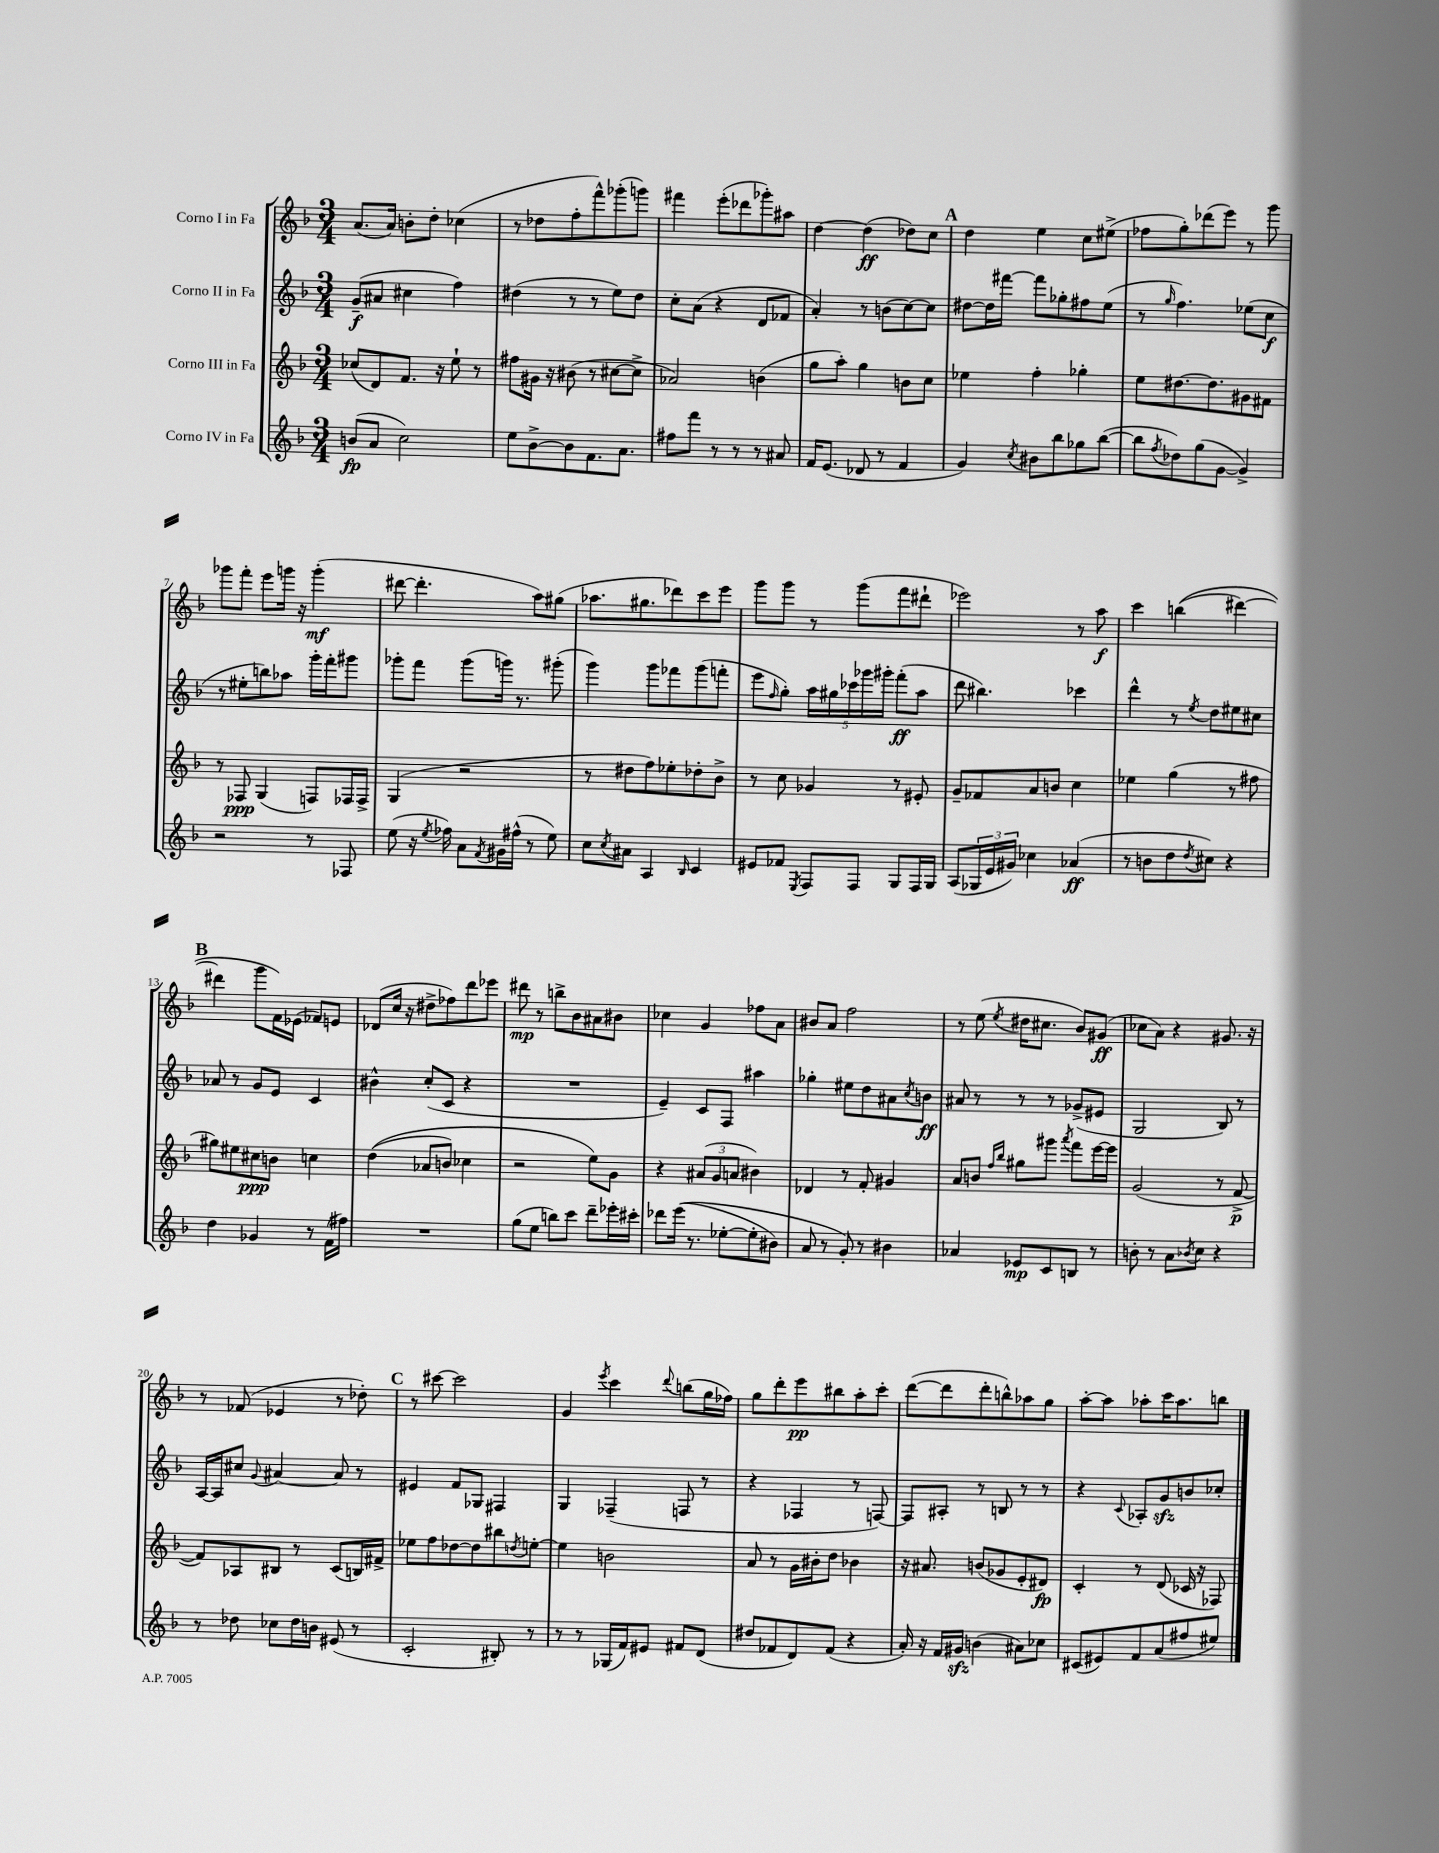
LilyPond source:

<<
\new StaffGroup <<
\new Staff = "s0" \with { instrumentName = "Corno I in Fa" } {
    \clef treble \key f \major \numericTimeSignature \time 3/4
    a'8.( a'16) b'8-. d''8-. ces''4( |
    r8 des''8 f''8-. f'''8-^) ges'''8-.( g'''8) |
    fis'''4 e'''8-.( des'''8 ges'''8-.) ais''8 |
    d''4~ d''4\ff( des''8) c''8 |
    \mark \markup { \bold "A" } d''4 e''4 c''8 eis''8->( |
    fes''8 g''8-.) des'''8( e'''8) r8 g'''8 |
    ges'''8 f'''8-. e'''8 g'''16 r16 g'''4-.\mf( |
    dis'''8~ dis'''4.-. a''8) gis''8( |
    aes''8. gis''8. des'''8) c'''8 e'''8 |
    g'''8 g'''8 r8 g'''8( f'''8 dis'''8-! |
    ees'''2) r8 a''8\f |
    c'''4 b''4(\( dis'''4~) |
    \mark \markup { \bold "B" } dis'''4 g'''8 f'16\) ees'16( fes'8) e'8 |
    des'8( c''16 r16 dis''8-> fes''8) d'''8 ees'''8 |
    dis'''8\mp r8 b''8-> bes'8 ais'8 bis'8 |
    ces''4 g'4 fes''8 a'8 |
    bis'8 a'8 f''2 |
    r8 e''8( \acciaccatura { e''8 } dis''16 cis''8. bes'8) gis'8\ff( |
    ces''8 a'8) r4 gis'8. r16 |
    r8 fes'8( ees'4 r8 des''8-.) |
    \mark \markup { \bold "C" } r8 cis'''8~ cis'''2 |
    g'4 \acciaccatura { e'''8 } c'''4 \appoggiatura { d'''8 } b''8( g''16 fes''16) |
    g''8 d'''8-. e'''8\pp bis''8 a''8-. c'''8-. |
    d'''8~( d'''8 d'''8-. b''8-^) aes''8 g''8 |
    a''8~-. a''8 aes''8-. c'''16 aes''8. b''8 \bar "|." |
}
\new Staff = "s1" \with { instrumentName = "Corno II in Fa" } {
    \clef treble \key f \major \numericTimeSignature \time 3/4
    g'8--\f( ais'8 cis''4 f''4) |
    dis''4( r8 r8 e''8) dis''8 |
    c''8-. a'8( r4 d'8 fes'8 |
    a'4-.) r8 b'8( c''8~) c''8 |
    \mark \markup { \bold "A" } dis''8~ dis''16 fis'''16~ fis'''8 ges''8-. fis''8 e''8( |
    r8 \grace { g''16 } f''4.) ees''8( c''8\f |
    r8 eis''8-. b''8) aes''8 g'''16-. f'''16-. gis'''8 |
    ges'''8-. f'''8 ges'''8( g'''16) r8. gis'''8-.( |
    g'''4) g'''8 fes'''8 g'''8( f'''8-. |
    e'''8 \grace { f''16 } g''8-.) \tuplet 5/4 { a''16 gis''16 ces'''16 ges'''16 gis'''16-. } f'''8-.\ff( a''8 |
    d'''8 bis''4.) ces'''4 |
    d'''4-^ r8 \acciaccatura { e''8 } d''8 eis''8 cis''8 |
    \mark \markup { \bold "B" } aes'8 r8 g'8 e'8 c'4 |
    bis'4-^ c''8-.( c'8 r4 |
    R2. |
    e'4--) c'8 f8 ais''4 |
    ges''4-. eis''8 d''8 ais'8 \acciaccatura { c''8 } b'8\ff |
    ais'8 r8 r8 r8 ges'8->( eis'8 |
    g2 bes8) r8 |
    a16~ a16 cis''8 \appoggiatura { g'8 } ais'4~ ais'8 r8 |
    \mark \markup { \bold "C" } eis'4 f'8 ges8 fis4 |
    g4 fes4--( f8 r8 |
    r4 fes4 r8 f8~) |
    f8 ais8-. r8 b8 r8 r8 |
    r4 \appoggiatura { c'8 } aes8-. g'8\sfz b'8 ces''8-. \bar "|." |
}
\new Staff = "s2" \with { instrumentName = "Corno III in Fa" } {
    \clef treble \key f \major \numericTimeSignature \time 3/4
    ces''8( d'8) f'8. r16 e''8-! r8 |
    fis''8 gis'16 r16 bis'8( r8 cis''8~ cis''8-> |
    aes'2) b'4( |
    g''8 a''8-.) g''4 b'8 c''8 |
    \mark \markup { \bold "A" } ees''4 f''4-. ges''4-. |
    e''8 dis''8.~ dis''8. gis'8 fis'8 |
    r8 fes8\ppp g4( f8) fes16 fes16-> |
    g4( r2 |
    r8 dis''8 f''8) ees''8-. des''8-. bes'8-> |
    r8 c''8 ges'4 r8 eis'8-. |
    g'8-- fes'8 a'8 b'8 c''4 |
    ees''4 g''4( r8 fis''8 |
    \mark \markup { \bold "B" } gis''8) eis''8 cis''8\ppp b'8 c''4 |
    d''4(\( aes'8 b'8) ces''4 |
    r2 e''8\) g'8 |
    r4 \tuplet 3/2 { ais'8( g'8 a'8 } bis'4) |
    des'4 r8 f'8-. gis'4 |
    a'8 b'8 \grace { f''16 bes''16 } gis''8 gis'''8 \acciaccatura { a'''8 } f'''8 e'''16~ e'''16 |
    g'2( r8 f'8~->\p |
    f'8) aes8 bis8 r8 c'8( b16) fis'16-> |
    \mark \markup { \bold "C" } ees''8 f''8 des''8~ des''8 bis''8 \acciaccatura { d''8 } e''8~-. |
    e''4 b'2 |
    a'8 r8 g'16 bis'16-. d''8 bes'4 |
    r16 ais'8. b'8( ges'8 e'8-. dis'8\fp) |
    c'4-. r8 d'8( ces'16 r16 fes8) \bar "|." |
}
\new Staff = "s3" \with { instrumentName = "Corno IV in Fa" } {
    \clef treble \key f \major \numericTimeSignature \time 3/4
    b'8\fp( a'8 c''2) |
    e''8 bes'8~-> bes'8 f'8. a'8. |
    fis''8 f'''8 r8 r8 r8 ais'8 |
    f'16 e'8.( des'8 r8 f'4 |
    \mark \markup { \bold "A" } g'4) \acciaccatura { c''8 } bis'8 bes''8 ges''8 bes''8~( |
    bes''8 \acciaccatura { f''8 } des''8) g''8( g'8~ g'4->) |
    r2 r8 fes8 |
    e''8( r16 \acciaccatura { e''8 } fes''16) a'8 \acciaccatura { f'8 } gis'16 fis''16-^( r8 e''8) |
    c''8 \acciaccatura { c''8 } ais'8 a4 \grace { bes16 } c'4 |
    eis'8 fes'8 \acciaccatura { e8 } f8 f8 g8 f16 g16 |
    a8( \tuplet 3/2 { ges16 e'16 gis'16) } ces''4 aes'4\ff( |
    r8 b'8 d''8 \acciaccatura { d''8 } cis''8) r4 |
    \mark \markup { \bold "B" } d''4 ges'4 r8 f'16( fis''16) |
    R2. |
    g''8( e''8 b''8) c'''8 d'''8-- ees'''16-. cis'''16-. |
    des'''8 e'''16(\( r8. ees''8~-. ees''8-. bis'8) |
    a'8 r8 g'8-.\) r8 bis'4 |
    aes'4 ees'8\mp c'8 b8 r8 |
    b'8-. r8 a'8 \acciaccatura { bes'8 } c''8 r4 |
    r8 des''8 ces''8 des''16 b'16 eis'8( r8 |
    \mark \markup { \bold "C" } c'2-. bis8-.) r8 |
    r8 r8 ges16( f'16) eis'8 fis'8 d'8( |
    dis''8 fes'8 d'8) fes'8( r4 |
    a'16-.) r16 f'16 gis'16\sfz b'4( ais'8) ces''8 |
    cis'8( eis'8) f'8 a'8( fis''8 eis''8) \bar "|." |
}
>>
>>
